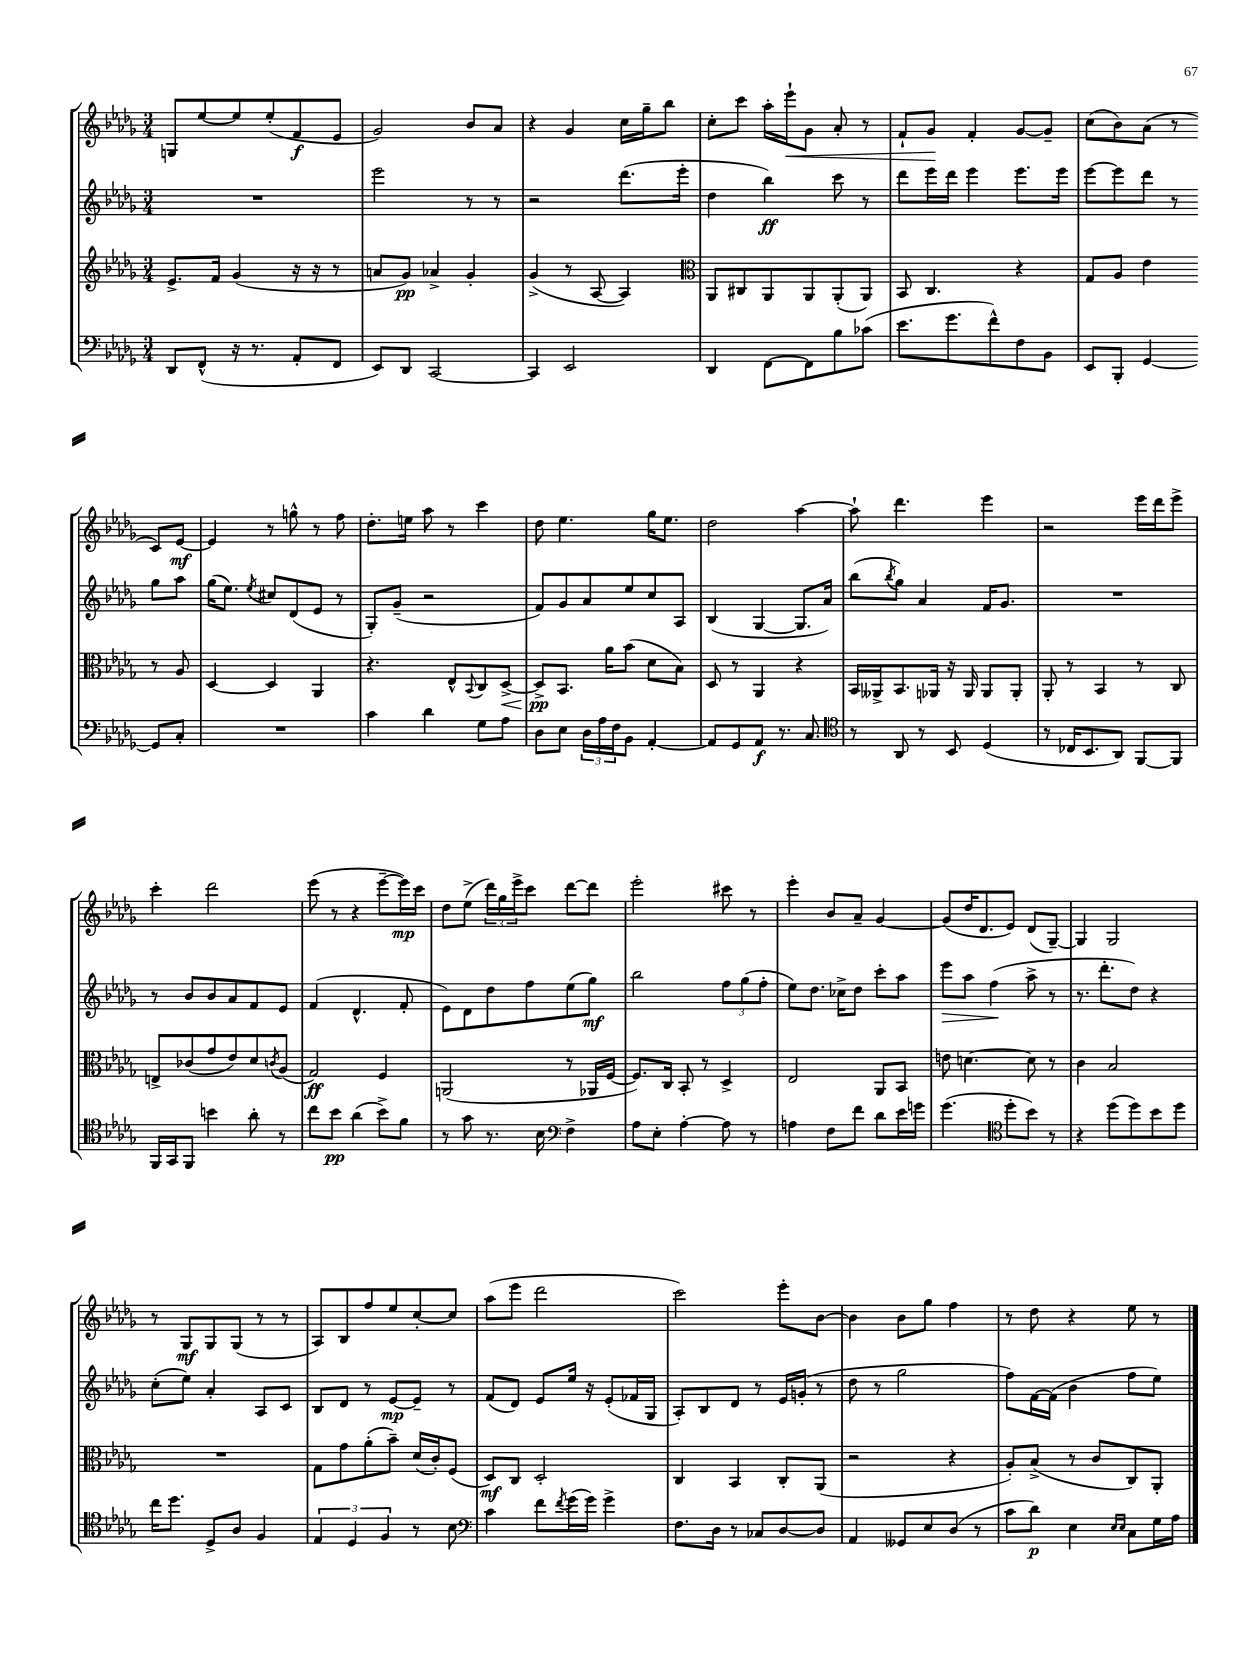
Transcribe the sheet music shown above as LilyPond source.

<<
\new StaffGroup <<
\new Staff = "s0" {
    \clef treble \key des \major \numericTimeSignature \time 3/4
    g8 ees''8~ ees''8 ees''8-.( f'8\f ees'8 |
    ges'2) bes'8 aes'8 |
    r4 ges'4 c''16 ges''16-- bes''8 |
    c''8-. c'''8 aes''16-. ees'''16-!\< ges'8 aes'8-. r8 |
    f'8-! ges'8\! f'4-. ges'8~ ges'8-- |
    c''8( bes'8) aes'8( r8 c'8) ees'8~\mf |
    ees'4 r8 g''8-^ r8 f''8 |
    des''8.-. e''16 aes''8 r8 c'''4 |
    des''8 ees''4. ges''16 ees''8. |
    des''2 aes''4~ |
    aes''8-! des'''4. ees'''4 |
    r2 ees'''16 des'''16 ees'''8-> |
    c'''4-. des'''2 |
    ees'''8( r8 r4 ees'''8~-- ees'''16\mp) c'''16 |
    des''8 ees''8->( \tuplet 3/2 { des'''16) ges''16 ees'''16-> } c'''8 des'''8~ des'''8 |
    ees'''2-. cis'''8 r8 |
    ees'''4-. bes'8 aes'8-- ges'4~ |
    ges'8( des''16 des'8. ees'8) des'8( ges8~--) |
    ges4 ges2 |
    r8 ges8\mf ges8 ges8( r8 r8 |
    aes8) bes8 f''8 ees''8 c''8~-. c''8 |
    aes''8( ees'''8 des'''2 |
    c'''2) ees'''8-. bes'8~ |
    bes'4 bes'8 ges''8 f''4 |
    r8 des''8 r4 ees''8 r8 \bar "|." |
}
\new Staff = "s1" {
    \clef treble \key des \major \numericTimeSignature \time 3/4
    R2. |
    ees'''2 r8 r8 |
    r2 des'''8.( ees'''16-. |
    des''4 bes''4\ff) c'''8 r8 |
    des'''8 ees'''16 des'''16 ees'''4 ees'''8. ees'''16 |
    ees'''8~ ees'''8 des'''8 r8 ges''8 aes''8 |
    ges''16( ees''8.) \acciaccatura { ees''8 } cis''8 des'8( ees'8 r8 |
    ges8-.) ges'8--( r2 |
    f'8) ges'8 aes'8 ees''8 c''8 aes8 |
    bes4( ges4~ ges8. aes'16) |
    bes''8( \acciaccatura { bes''8 } ges''8) aes'4 f'16 ges'8. |
    R2. |
    r8 bes'8 bes'8 aes'8 f'8 ees'8 |
    f'4( des'4.-^ f'8-. |
    ees'8) des'8 des''8 f''8 ees''8( ges''8\mf) |
    bes''2 \tuplet 3/2 { f''8 ges''8( f''8-. } |
    ees''8) des''8. ces''16-> des''8 c'''8-. aes''8 |
    ees'''8\> aes''8 f''4\!( aes''8-> r8 |
    r8. des'''8.-. des''8) r4 |
    c''8-.( ees''8) aes'4-. aes8 c'8 |
    bes8 des'8 r8 ees'8~\mp ees'8-- r8 |
    f'8( des'8) ees'8 ees''16 r16 ees'8-.( fes'16 ges16 |
    aes8-.) bes8 des'8 r8 ees'16 g'16-.( r8 |
    des''8 r8 ges''2 |
    f''8) f'16~ f'16( bes'4 f''8 ees''8) \bar "|." |
}
\new Staff = "s2" {
    \clef treble \key des \major \numericTimeSignature \time 3/4
    ees'8.-> f'16 ges'4( r16 r16 r8 |
    a'8 ges'8\pp) aes'4-> ges'4-. |
    ges'4->( r8 aes8~ aes4) |
    \clef alto aes,8 cis8 aes,8 aes,8 aes,8-.( aes,8) |
    bes,8 c4. r4 |
    ges8 aes8 ees'4 r8 aes8 |
    des4~ des4 aes,4 |
    r4. ees8-^ \appoggiatura { bes,8 } c8 des8~->\< |
    des8->\pp\! bes,8. aes'16 bes'8( des'8 bes8) |
    des8 r8 aes,4 r4 |
    bes,16 aeses,16-> bes,8. aes,16 r16 aes,16 aes,8 aes,8-. |
    aes,8-. r8 bes,4 r8 c8 |
    e8-> ces'8( ges'8 ees'8) des'8 \acciaccatura { c'8 } aes8( |
    ges2\ff) f4 |
    a,2( r8 aes,16 f16~ |
    f8.) c16 bes,8-. r8 des4-> |
    ees2 aes,8 bes,8 |
    e'8 d'4.~ d'8 r8 |
    c'4 bes2 |
    R2. |
    ges8 ges'8 aes'8-.( bes'8--) des'16( c'16-.) f8( |
    des8\mf) c8 des2-. |
    c4 bes,4 c8-. aes,8( |
    r2 r4 |
    aes8-.) bes8->( r8 c'8 c8) aes,8-. \bar "|." |
}
\new Staff = "s3" {
    \clef bass \key des \major \numericTimeSignature \time 3/4
    des,8 f,8-^( r16 r8. aes,8-. f,8 |
    ees,8) des,8 c,2~ |
    c,4 ees,2 |
    des,4 f,8~ f,8 bes8 ces'8( |
    ees'8. ges'8. f'8-^) f8 bes,8 |
    ees,8 bes,,8-. ges,4~ ges,8 c8-. |
    R2. |
    c'4 des'4 ges8 aes8 |
    des8 ees8 \tuplet 3/2 { des16 aes16 f16 } bes,8 aes,4~-. |
    aes,8 ges,8 aes,8\f r8. c8. |
    \clef tenor r8 aes,8 r8 bes,8 des4( |
    r8 ces16 bes,8. aes,8) f,8~ f,8 |
    f,16 ges,16 f,8 b'4 aes'8-. r8 |
    c''8 bes'8\pp aes'4( bes'8->) f'8 |
    r8 ges'8 r8. bes16 \clef bass f4-> |
    aes8 ees8-. aes4~-. aes8 r8 |
    a4 f8 f'8 des'8 ees'16 g'16 |
    ges'4.( \clef tenor des''8-. bes'8) r8 |
    r4 des''8( des''8) bes'8 des''8 |
    c''16 des''8. des8-> aes8 f4 |
    \tuplet 3/2 { ees4 des4 f4 } r8 bes8 |
    \clef bass c'4 f'8 \acciaccatura { f'8 } ges'16( ges'16) ges'4-> |
    f8. des16 r8 ces8 des8~ des8 |
    aes,4 geses,8 ees8 des8( r8 |
    c'8 des'8\p) ees4 \grace { ees16 ees16 } c8 ges16 aes16 \bar "|." |
}
>>
>>
\layout { \context { \Score \remove "Bar_number_engraver" } }
